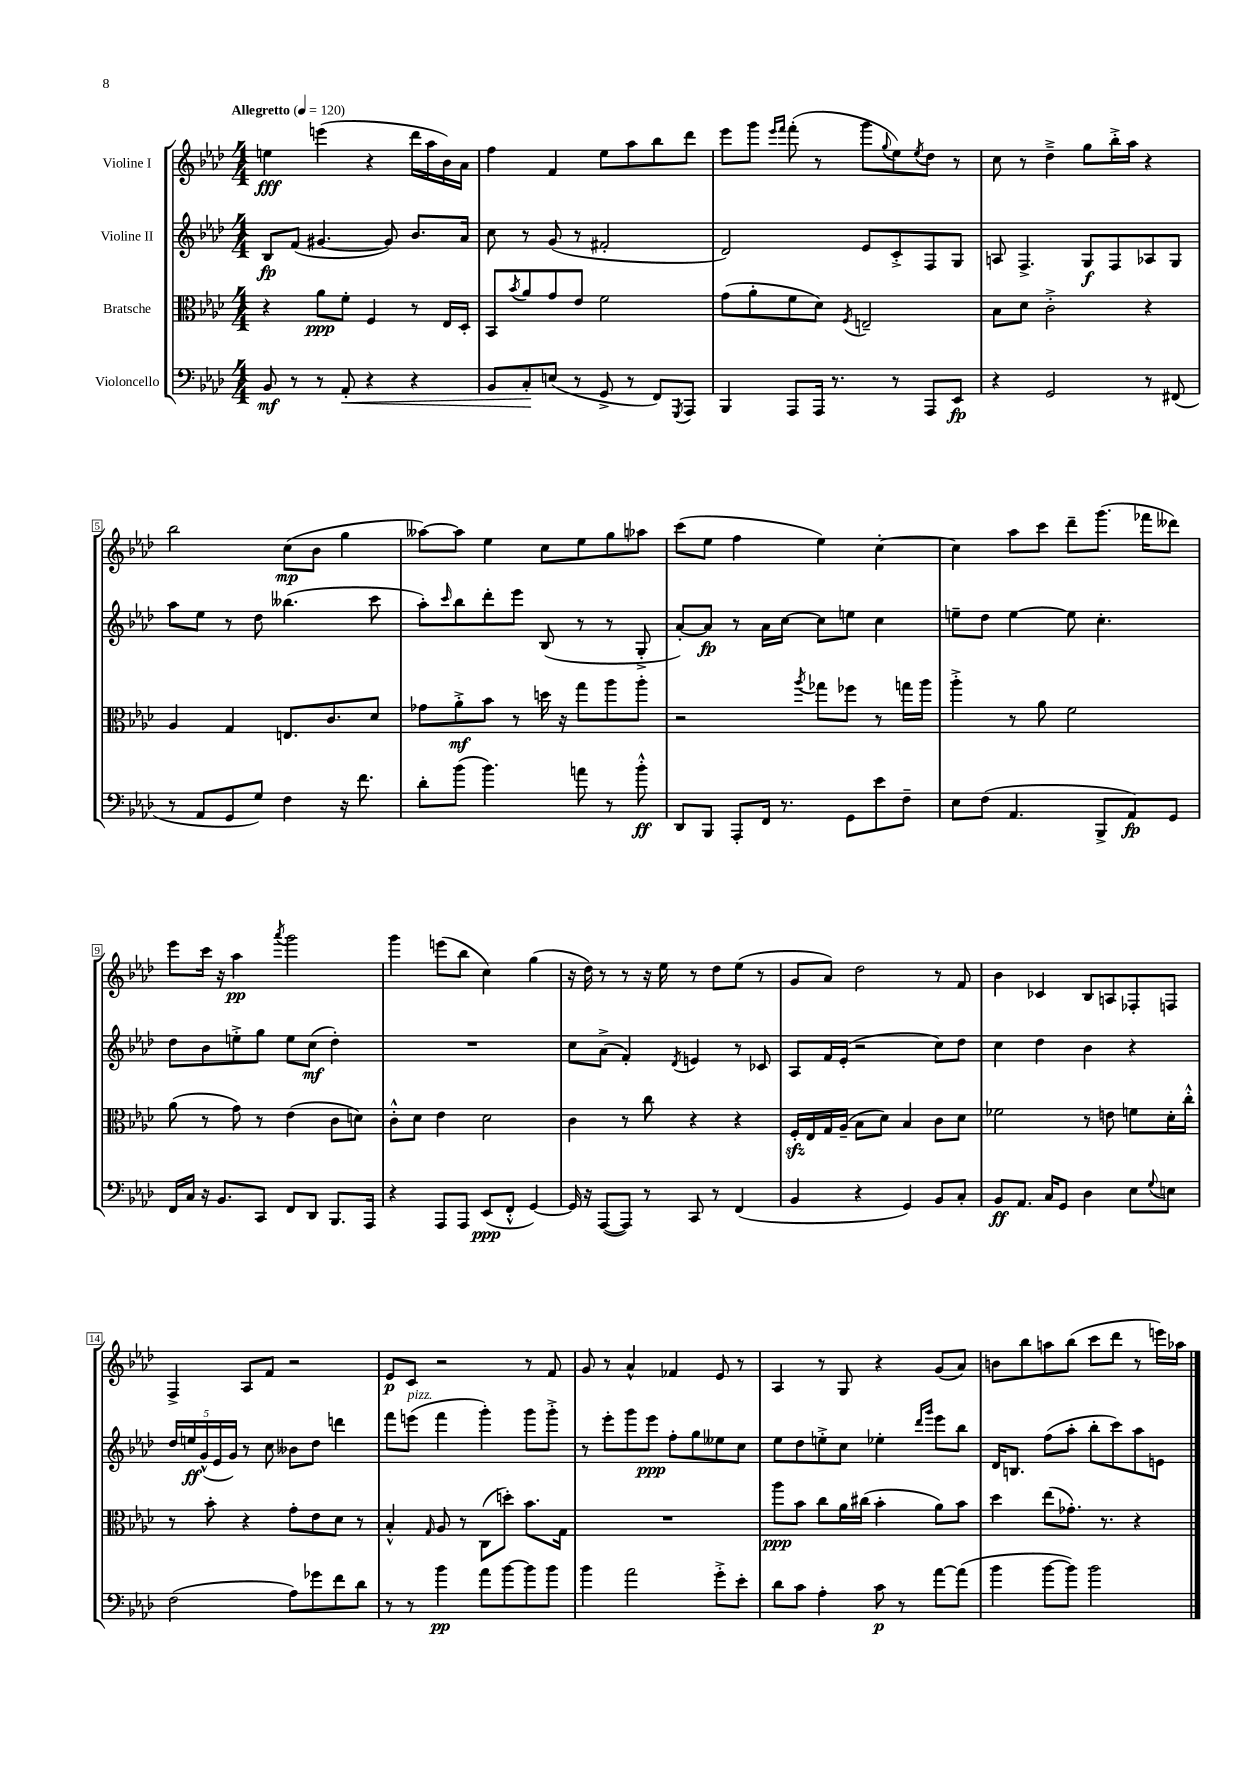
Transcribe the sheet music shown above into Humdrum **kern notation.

**kern	**kern	**kern	**kern
*staff4	*staff3	*staff2	*staff1
*clefF4	*clefC3	*clefG2	*clefG2
*k[b-e-a-d-]	*k[b-e-a-d-]	*k[b-e-a-d-]	*k[b-e-a-d-]
*M4/4	*M4/4	*M4/4	*M4/4
*MM120	*MM120	*MM120	*MM120
8BB-	4r	8B-	4ee
8r	.	(8f	.
8r	8a-	[4.g#	(4eee
8AA-'	8f'	.	.
4r	4F	.	4r
.	.	8g#])	.
4r	8r	8.b-	16ddd-
.	.	.	16aa-
.	16E-	.	16b-)
.	16D-'	16a-	16a-
=	=	=	=
8BB-	8BB-	8cc	4ff
.	8qb-	.	.
8C'	8a-	8r	.
(8E	8g	(8g	4f
8r	8e-	8r	.
8GG^	2f	2f#'	8ee-
8r	.	.	8aa-
8FF)	.	.	8bb-
8qGGG	.	.	.
8AAA-	.	.	8ddd-
=	=	=	=
4BBB-	(8g	2d-)	8eee-
.	8a-'	.	8ggg
.	.	.	16qqeee-
.	.	.	16qqfff
8AAA-	8f	.	(8fff'
16AAA-	8d-)	.	8r
8.r	.	.	.
.	8qF	.	.
.	2E~	8e-	8ggg
.	.	.	8qqgg
8r	.	8c'^	8ee-)
.	.	.	8qee-
8AAA-	.	8F	8dd-
8EE-	.	8G	8r
=	=	=	=
4r	8B-	8A	8cc
.	8d-	4.F^	8r
2GG	2c'^	.	4dd-~^
.	.	8G	8gg
.	.	8F	16bb-'^
.	.	.	16aa-
8r	4r	8A-	4r
(8FF#	.	8G	.
=	=	=	=
8r	4A-	8aa-	2bb-
8AA-	.	8ee-	.
8GG	4G	8r	.
8G)	.	8dd-	.
4F	8.E	(4.bb--	(8cc
.	.	.	8b-
.	8.c	.	.
16r	.	.	4gg
8.f	.	.	.
.	8d-	8ccc	.
=	=	=	=
8d-'	8g-	8aa-')	[8aa--)
.	.	16qqccc	.
(8b-	8a-'^	8bb-	8aa--]
4.b-)	8b-	8ddd-'	4ee-
.	8r	8eee-	.
.	16dd	(8B-	8cc
.	16r	.	.
8a	8gg	8r	8ee-
8r	8aa-	8r	8gg
8b-'^^	8aa-'	8G'^	8aa-
=	=	=	=
8DD-	2r	[8a-')	(8ccc
8BBB-	.	8a-]	8ee-
8AAA-'	.	8r	4ff
16FF	.	16a-	.
8.r	.	[16cc	.
.	8qaa-	.	.
.	8gg-	8cc]	4ee-)
8GG	8ff-	8ee	.
8e-	8r	4cc	[4cc'
8F~	16gg	.	.
.	16aa-	.	.
=	=	=	=
8E-	4aa-'^	8ee~	4cc]
(8F	.	8dd-	.
4.AA-	8r	[4ee	8aa-
.	8a-	.	8ccc
.	2f	8ee]	8ddd-~
8BBB-^	.	4.cc'	(8.ggg
8AA-)	.	.	.
.	.	.	16fff-
8GG	.	.	8ddd--)
=	=	=	=
16FF	(8a-	8dd-	8eee-
16C	.	.	.
16r	8r	8b-	16ccc
8.BB-	.	.	16r
.	8g)	8ee'^	4aa-
8CC	8r	8gg	.
.	.	.	8qaaa-
8FF	(4e-	8ee	2ggg
8DD-	.	(8cc	.
8.BBB-	8c	4dd-')	.
.	8d)	.	.
16AAA-	.	.	.
=	=	=	=
4r	8c'^^	1r	4ggg
.	8d-	.	.
8AAA-	4e-	.	(8eee
8AAA-	.	.	8bb-
(8EE-	2d-	.	4cc)
8FF'^^	.	.	.
[4GG)	.	.	(4gg
=	=	=	=
16GG]	4c	8cc	16r
16r	.	.	16dd-)
([8AAA-	.	(8a-^	8r
8AAA-])	8r	4f')	8r
8r	8cc	.	16r
.	.	.	16ee-
.	.	8qd-	.
8CC	4r	4e	8r
8r	.	.	8dd-
(4FF	4r	8r	(8ee-
.	.	8c-	8r
=	=	=	=
4BB-	16F'	8A-	8g
.	16E-	.	.
.	16G	16f	8a-)
.	(16A-~	(16e-'	.
4r	8B-	2r	2dd-
.	8d-)	.	.
4GG)	4B-	.	.
8BB-	8c	8cc)	8r
8C'	8d-	8dd-	8f
=	=	=	=
8BB-	2f-	4cc	4b-
8.AA-	.	.	.
.	.	4dd-	4c-
16C	.	.	.
8GG	.	.	.
4D-	8r	4b-	8B-
.	8e	.	8A
8E-	8f	4r	8F-'
8qqG	.	.	.
8E	16d-'	.	8F
.	16cc'^^	.	.
=	=	=	=
(2F	8r	20dd-	4F^
.	.	20ee	.
.	.	(20g^^	.
.	8b-'	.	.
.	.	20e-	.
.	.	20g)	.
.	4r	8r	8A-
.	.	8cc	8f
8A-)	8g'	8b--	2r
8g-	8e-	8dd-	.
8f	8d-	4ddd	.
8d-	8r	.	.
=	=	=	=
8r	4B-'^^	8fff	8e-
8r	.	(8eee	8c
.	16qqG	.	.
4b-	8A-	4fff	2r
.	8r	.	.
8a-	(8C	4ggg')	.
[8b-	8dd')	.	.
8b-]	8.b-	8ggg	8r
8b-	.	8ggg'^	8f
.	16G	.	.
=	=	=	=
4b-	1r	8r	8g
.	.	8eee-'	8r
2a-	.	8ggg	4a-^^
.	.	8eee-	.
.	.	8ff'	4f-
.	.	8gg	.
8g'^	.	8ee--	8e-
8e-'	.	8cc	8r
=	=	=	=
8d-	8aa-	8ee-	4A-
8c	8b-	8dd-	.
4A-'	8cc	8ee'^	8r
.	16a-	8cc	8G
.	(16cc#	.	.
8c	4b-'	4ee-'	4r
8r	.	.	.
.	.	16qqddd-	.
.	.	16qqggg	.
[8a-	8a-)	8eee-	(8g
(8a-]	8b-	8bb-	8a-)
=	=	=	=
4b-	4dd-	16d-	8b
.	.	8.B	.
.	.	.	8bb-
[8b-	(8ee-	(8ff	8aa
8b-])	8.g-')	8aa-'	(8bb-
2b-	.	8bb-'	8ccc
.	8.r	.	.
.	.	8ccc)	8ddd-
.	4r	8aa-	8r
.	.	8e	16eee)
.	.	.	16aa-
==	==	==	==
*-	*-	*-	*-
